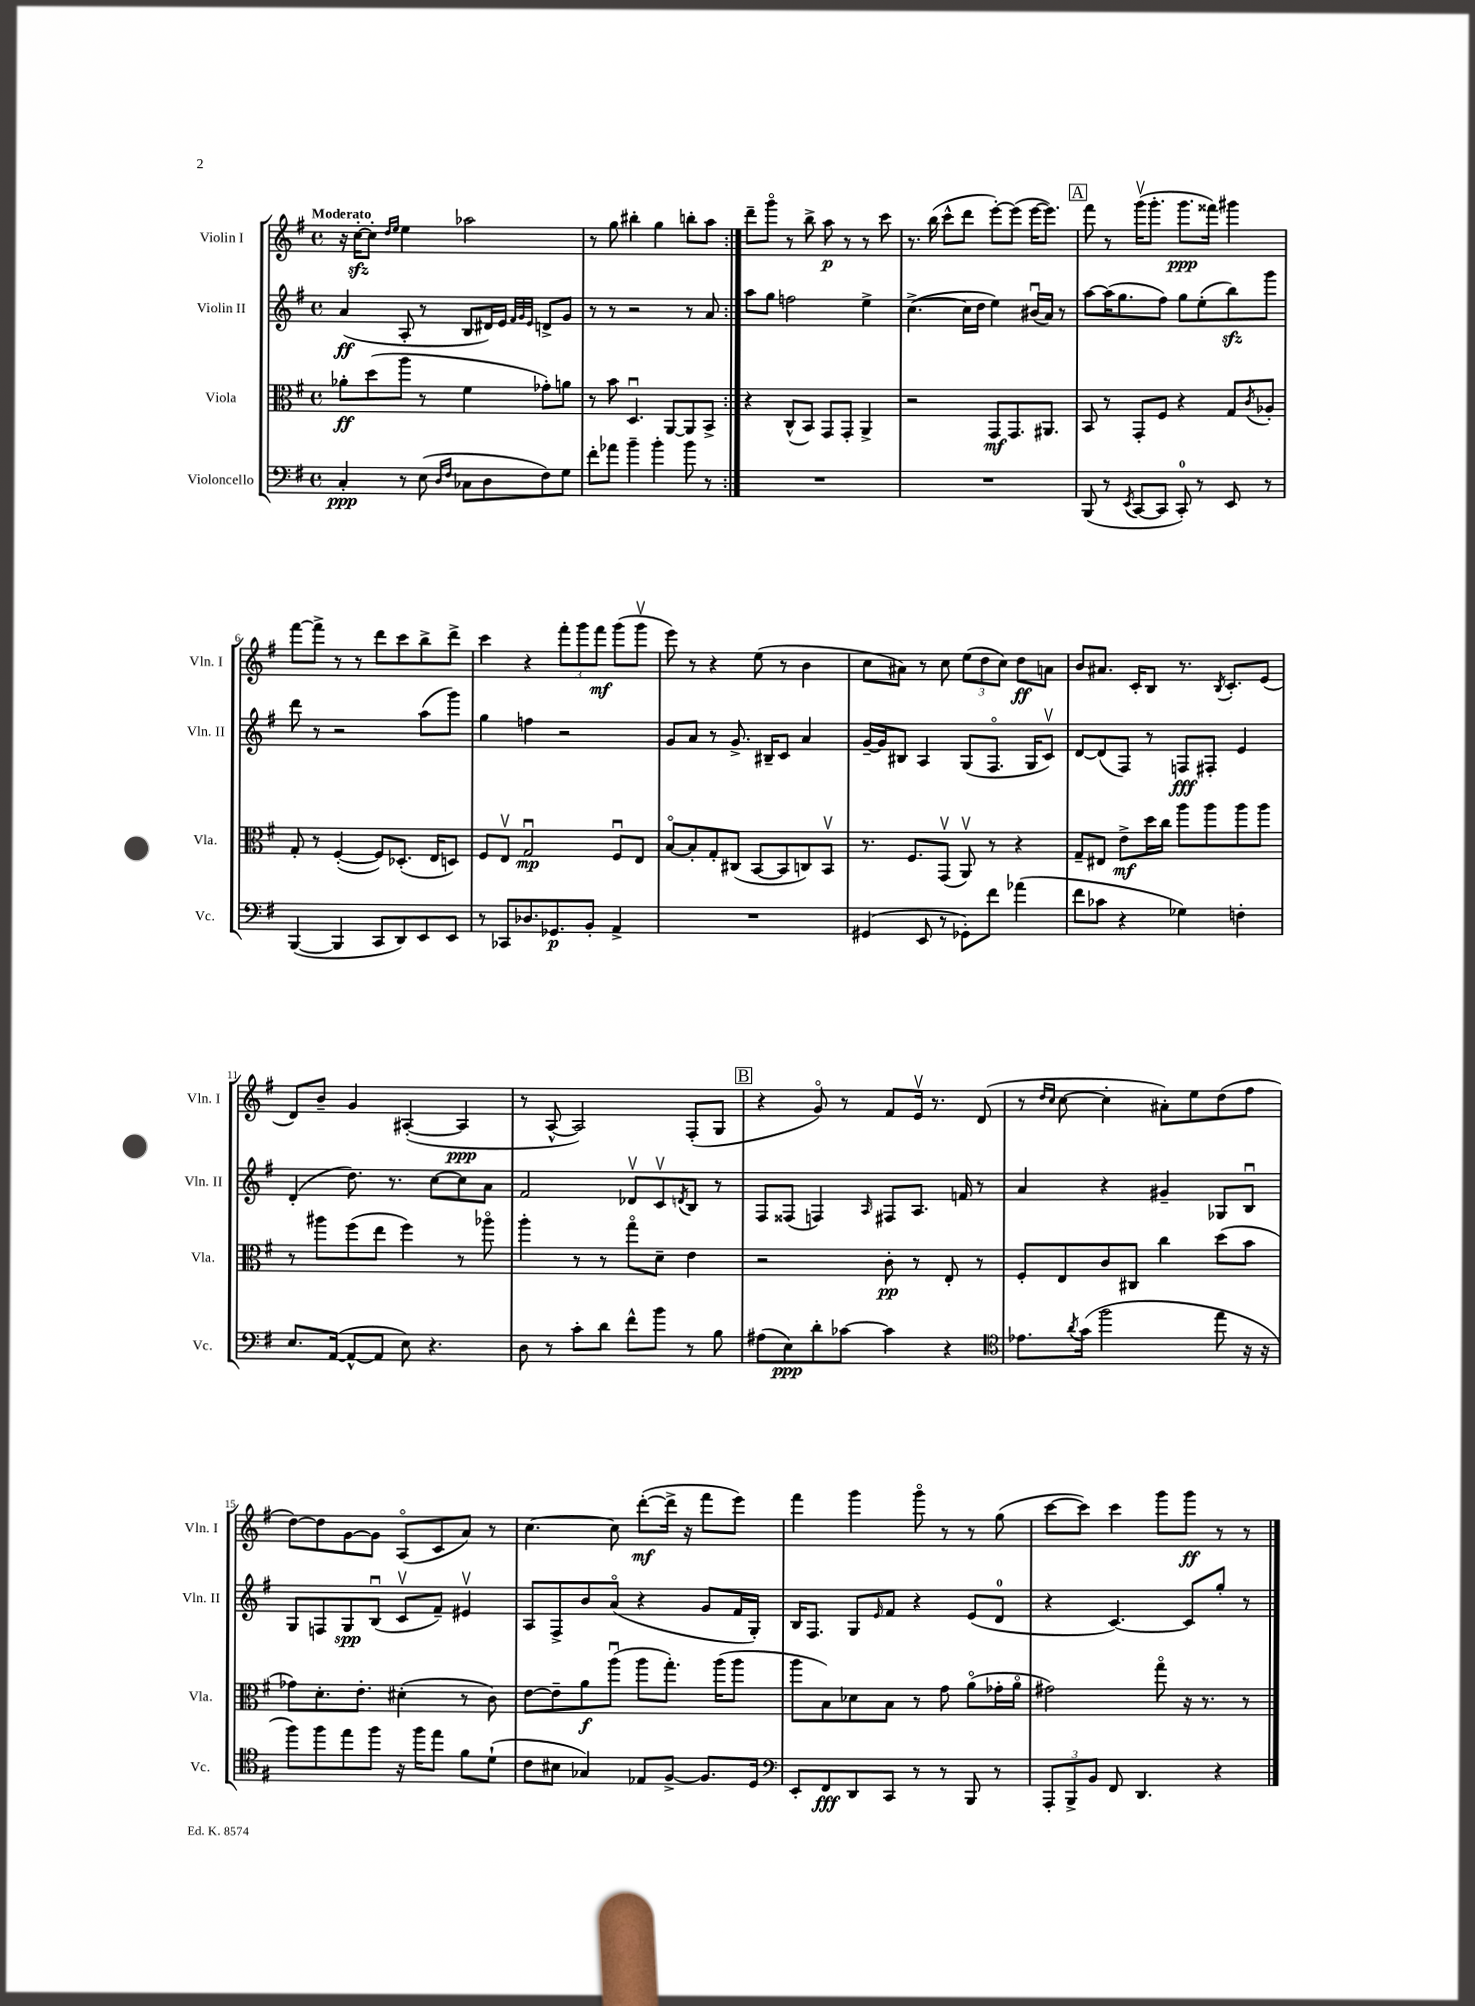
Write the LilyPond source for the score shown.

<<
\new StaffGroup <<
\new Staff = "s0" \with { instrumentName = "Violin I" shortInstrumentName = "Vln. I" } {
    \clef treble \key g \major \defaultTimeSignature \time 4/4 \tempo "Moderato"
    \repeat volta 2 { r16 c''16~-.\sfz c''8-. \grace { d''16 e''16 } e''4 aes''2 |
    r8 g''8 bis''4-. g''4 b''8-. a''8 | }
    d'''8-- g'''8\flageolet r8 b''8-> a''8\p r8 r8 c'''8 |
    r8. b''16( c'''8-^ d'''8 e'''8~-.) e'''8( e'''16~ e'''8.) |
    \mark \markup { \box "A" } fis'''8 r8 g'''16\upbow( g'''8.-. g'''8.\ppp fisis'''16) gis'''4 |
    fis'''8~ fis'''8-> r8 r8 d'''8 c'''8 b''8-> d'''8-> |
    c'''4 r4 \tuplet 3/2 { fis'''8-. g'''8 fis'''8\mf } g'''8( g'''8\upbow |
    e'''8) r8 r4 e''8( r8 b'4 |
    c''8 ais'8) r8 c''8 \tuplet 3/2 { e''8( d''8 c''8) } d''8\ff a'8 |
    b'8 ais'8. c'16-. b8 r8. \acciaccatura { b8 } c'8.-. e'8( |
    d'8) b'8-- g'4 ais4~-.( ais4\ppp |
    r8 a8~-^ a2) fis8-.( g8 |
    \mark \markup { \box "B" } r4 g'8\flageolet) r8 fis'8 e'16\upbow r8. d'8( |
    r8 \grace { d''16 c''16 } c''8~ c''4-. ais'8-.) e''8 d''8( fis''8 |
    d''8~) d''8 g'8~ g'8 a8\flageolet( c'8 a'8) r8 |
    c''4.~ c''8 d'''8~-.\mf( d'''16-> r16 fis'''8 e'''8) |
    fis'''4 g'''4 g'''8\flageolet r8 r8 g''8( |
    c'''8~ c'''8) c'''4 g'''8 g'''8\ff r8 r8 \bar "|." |
}
\new Staff = "s1" \with { instrumentName = "Violin II" shortInstrumentName = "Vln. II" } {
    \clef treble \key g \major \defaultTimeSignature \time 4/4
    \repeat volta 2 { a'4\ff( a8-. r8 b8 dis'16) e'16 \grace { fis'32 g'32 e'32 } d'8-> g'8 |
    r8 r8 r2 r8 a'8 | }
    a''8 g''8 f''2 e''4-> |
    c''4.~->( c''16 d''16 e''4) bis'16\downbow( a'16) r8 |
    \mark \markup { \box "A" } a''8~ a''16( g''8. fis''8) g''8 e''8-.( b''8\sfz) g'''8 |
    d'''8 r8 r2 a''8( g'''8) |
    g''4 f''4 r2 |
    g'8 a'8 r8 g'8.-> bis16-- c'8 a'4 |
    g'16~-- g'16 bis8 a4 g8( fis8.\flageolet g16 c'8\upbow) |
    d'8~ d'8( fis8) r8 f8\fff fis8-. e'4 |
    d'4-.( d''8.) r8. c''8~ c''8 a'8 |
    fis'2 des'8\upbow c'8\upbow \acciaccatura { d'8 } b8 r8 |
    \mark \markup { \box "B" } fis8 fisis8( f4) \grace { a16 } fis8 a8. f'16 r8 |
    a'4 r4 gis'4-- ges8 b8\downbow |
    g8 f8 g8\spp b8\downbow( c'8\upbow fis'8--) eis'4\upbow |
    a8 fis8-> b'8 a'8\flageolet( r4 g'8 fis'16 g16-.) |
    b16 fis8. g8 \grace { e'16 } fis'8 r4 e'8( d'8-0 |
    r4 c'4.~) c'8 g''8-. r8 \bar "|." |
}
\new Staff = "s2" \with { instrumentName = "Viola" shortInstrumentName = "Vla." } {
    \clef alto \key g \major \defaultTimeSignature \time 4/4
    \repeat volta 2 { aes'8-.\ff d''8( a''8 r8 fis'4 ges'8-.) a'8 |
    r8 b'8 d4.\downbow a,8~ a,8 b,8-> | }
    r4 c8-^( b,8) g,8 g,8-. a,4-> |
    r2 g,8\mf g,8. ais,8. |
    \mark \markup { \box "A" } b,8 r8 g,8-. fis8 r4 g8 \acciaccatura { c'8 } aes8-. |
    g8-. r8 fis4~-.( fis8) des8.-.( e16 d8) |
    fis8 e8\upbow g2\downbow\mp fis8\downbow e8 |
    b8~\flageolet b8-. g8-. cis8( b,8~ b,8 c8) b,8\upbow |
    r8. fis8. g,8\upbow( a,8\upbow) r8 r4 |
    g8-- eis8 e'8->\mf d''16 c''16 a''8 a''8 a''8 a''8 |
    r8 ais''8 fis''8( e''8 fis''4) r8 aes''8\flageolet |
    a''4-. r8 r8 g''8\flageolet d'8-- e'4 |
    \mark \markup { \box "B" } r2 c'8-.\pp r8 e8-. r8 |
    fis8-. e8 c'8 cis8 c''4 d''8( b'8 |
    ges'8) d'8.-. e'8.-. dis'4-.( r8 c'8) |
    e'8~ e'8-- a'8\f a''8\downbow( a''8 g''8.-.) a''16( a''8 |
    a''8 b8) des'8 b8 r8 g'8 a'8\flageolet( ges'16-. a'16\flageolet |
    gis'2) g''8\flageolet r16 r8. r8 \bar "|." |
}
\new Staff = "s3" \with { instrumentName = "Violoncello" shortInstrumentName = "Vc." } {
    \clef bass \key g \major \defaultTimeSignature \time 4/4
    \repeat volta 2 { c4-.\ppp r8 e8( \grace { d16 fis16 } ces8 d8 fis8) g8 |
    fis'8-. aes'8 b'4-- b'4-. b'8 r8 | }
    R1 |
    R1 |
    \mark \markup { \box "A" } b,,8( r8 \acciaccatura { e,8 } c,8~ c,8 c,8-0-.) r8 e,8 r8 |
    b,,4~( b,,4 c,8 d,8) e,8 e,8 |
    r8 ces,8 des8. ges,8.\p b,8-. a,4-> |
    R1 |
    gis,4( e,8 r8 ges,8-.) fis'8 aes'4( |
    fis'8 ces'8 r4 ges4) f4-. |
    e8. a,16~( a,8~-^ a,8 e8) r4. |
    d8 r8 c'8-. d'8 fis'8-^ b'8 r8 b8 |
    \mark \markup { \box "B" } ais8( e8\ppp) d'8-. ces'8~ ces'4 r4 |
    \clef tenor ees'8. \acciaccatura { a'8 } g'16( fis''2 e''8 r16 r16 |
    fis''8) fis''8 e''8 fis''8 r16 fis''16 e''8 fis'8 d'8-!( |
    c'8 bis8 ges4) ees8 fis8~-> fis8. d16 |
    \clef bass e,8-. fis,8\fff d,8 c,8 r8 r8 b,,8 r8 |
    \tuplet 3/2 { a,,8-. b,,8-> b,8 } fis,8 d,4. r4 \bar "|." |
}
>>
>>
